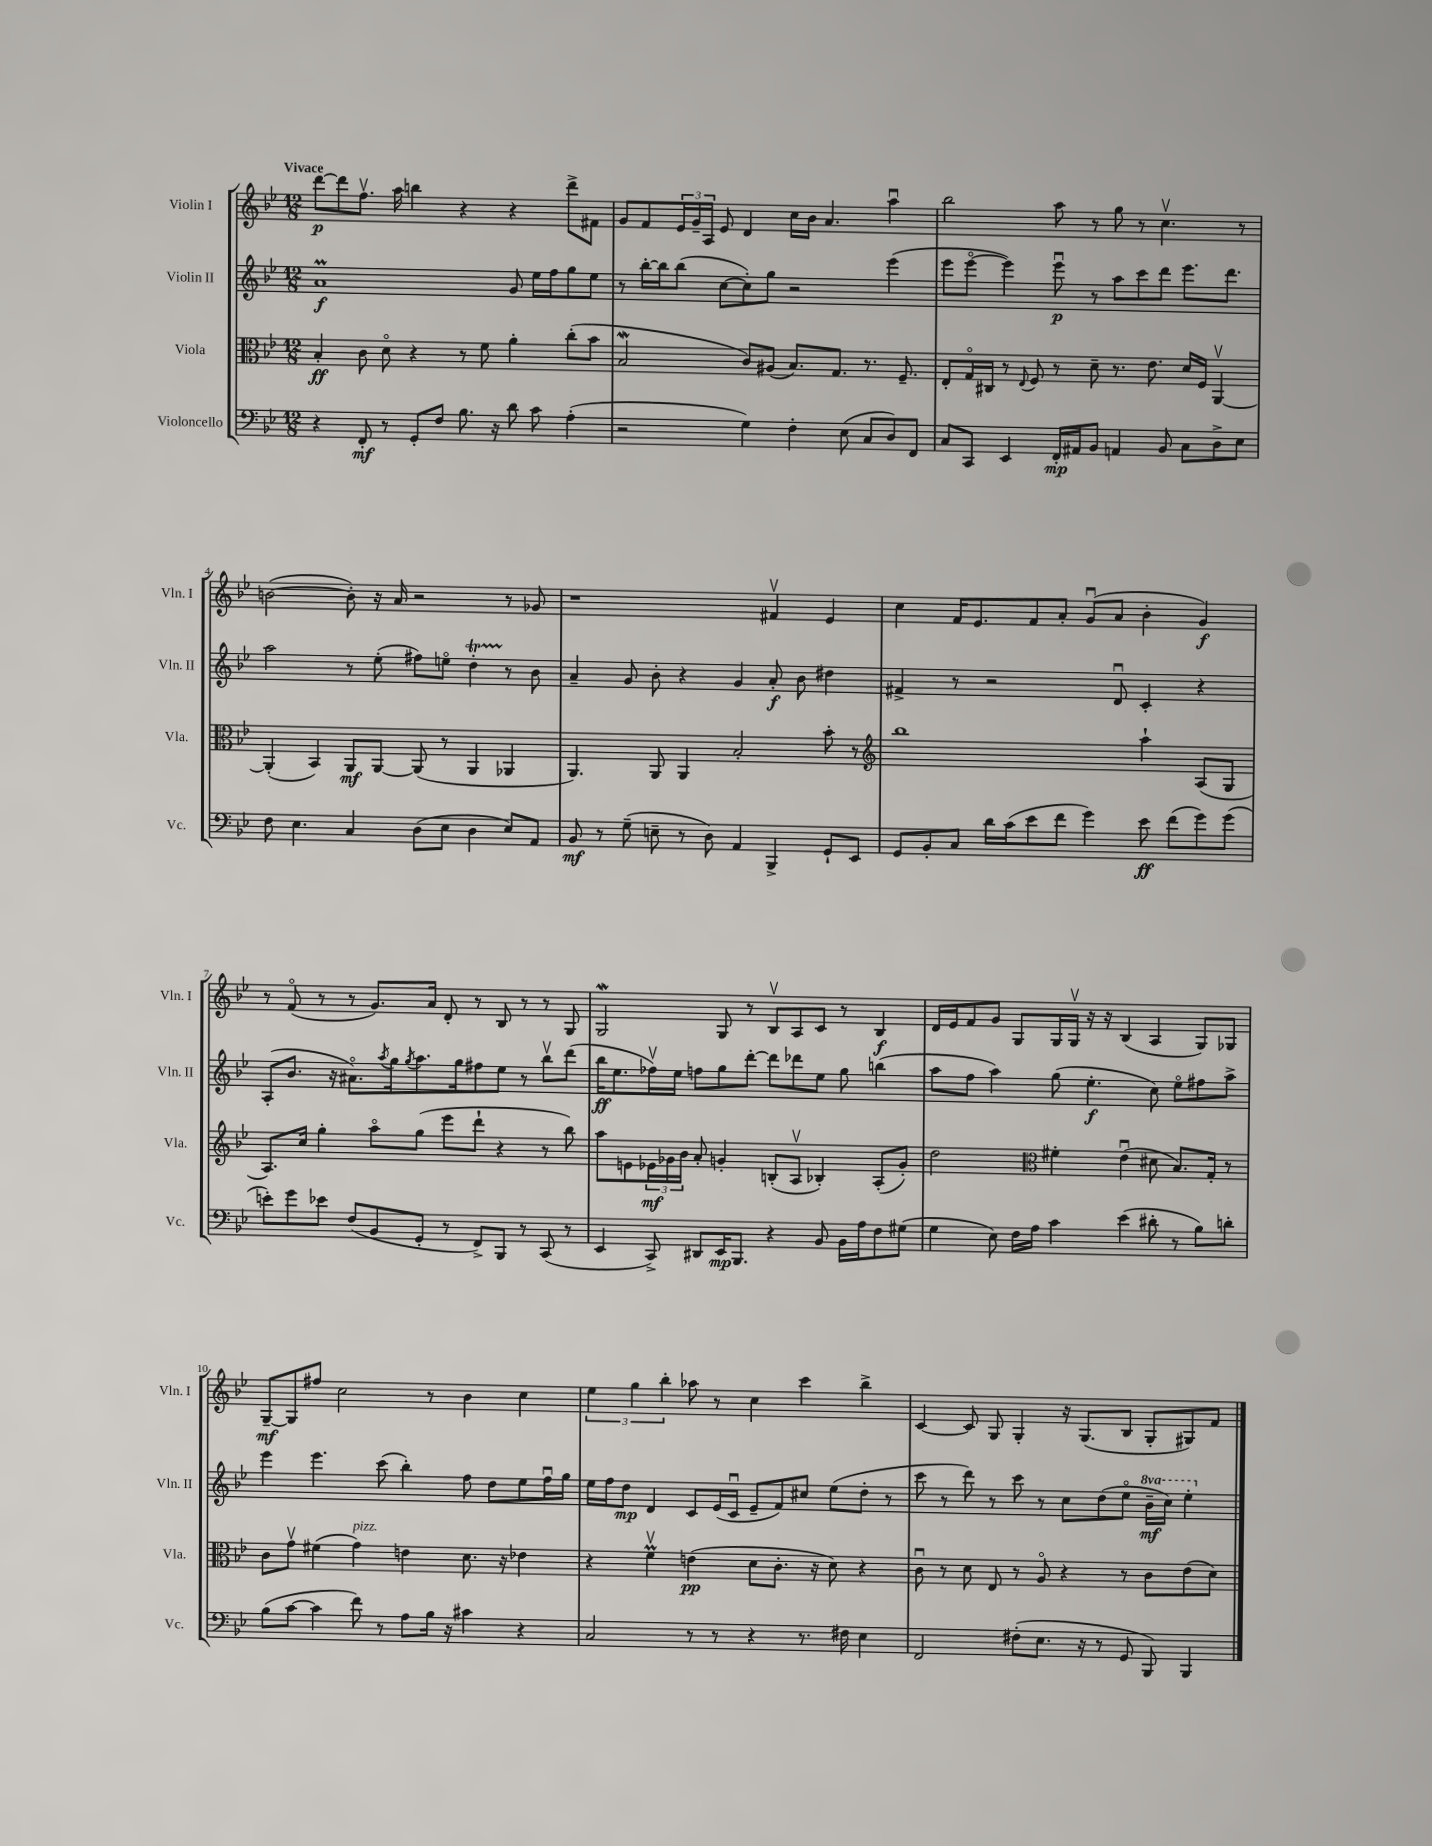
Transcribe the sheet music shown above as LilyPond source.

<<
\new StaffGroup <<
\new Staff = "s0" \with { instrumentName = "Violin I" shortInstrumentName = "Vln. I" } {
    \clef treble \key bes \major \numericTimeSignature \time 12/8 \tempo "Vivace"
    d'''8~\p d'''8 f''8.\upbow a''16 b''4 r4 r4 d'''8-> fis'8 |
    g'8 f'8 \tuplet 3/2 { ees'16 g'16-- a16 } ees'8 d'4 c''16 bes'16 a'4. a''4\downbow |
    bes''2 a''8 r8 g''8 r8 c''4.\upbow r8 |
    b'2~( b'8-.) r16 a'16 r2 r8 ges'8 |
    r1 fis'4\upbow ees'4 |
    c''4 f'16 ees'8. f'8 a'8-. g'8\downbow( a'8 bes'4-. g'4\f) |
    r8 f'8\flageolet( r8 r8 g'8.) a'16 d'8-. r8 bes8 r8 r8 g8 |
    g2\mordent g8 r8 bes8\upbow a8 c'8 r8 bes4\f |
    d'16 ees'16 f'8 g'8 g8 g16 g16\upbow r16 r16 bes4( a4 g8) ges8 |
    g8~--\mf g8 fis''8 c''2 r8 bes'4 c''4 |
    \tuplet 3/2 { ees''4 g''4 bes''4-. } aes''8 r8 c''4 c'''4 bes''4-> |
    c'4~ c'8 g8 g4-. r16 g8.( bes8 g8-. gis8) f'8 \bar "|." |
}
\new Staff = "s1" \with { instrumentName = "Violin II" shortInstrumentName = "Vln. II" } {
    \clef treble \key bes \major \numericTimeSignature \time 12/8 \set Staff.ottavationMarkups = #ottavation-simple-ordinals
    a'1\prall\f g'8 ees''16 f''16 g''8 ees''8 |
    r8 bes''16~-. bes''16 bes''8( c''8~ c''8-.) g''8 r2 ees'''4( |
    ees'''8 ees'''8~\flageolet ees'''4) ees'''8\downbow\p r8 a''8 c'''8 d'''8 ees'''8. d'''8. |
    a''2 r8 ees''8-.( fis''8) e''8\flageolet d''4-.\startTrillSpan r8\stopTrillSpan bes'8 |
    a'4-- g'8 bes'8-. r4 g'4 a'8-.\f bes'8 dis''4 |
    fis'4-> r8 r2 d'8\downbow c'4-. r4 |
    a8-.( bes'8. r16 ais'8.\flageolet) \acciaccatura { a''8 } g''16 \acciaccatura { g''8 } a''8. g''16 fis''8 ees''8 r8 bes''8\upbow d'''8( |
    bes''16\ff ees''8. fes''16\upbow) ees''16 f''8 g''8 d'''8~-. d'''8 des'''8 ees''8 g''8 b''4( |
    a''8 f''8 a''4) g''8( ees''4.-.\f c''8) ees''8\flageolet fis''8 a''8-> |
    ees'''4 ees'''4. c'''8( bes''4-.) f''8 d''8 ees''8 f''16\downbow g''16 |
    ees''16 f''16 d''8\mp d'4 c'8 ees'16( c'16\downbow ees'8-- f'8) cis''8 ees''8( d''8-. r8 |
    c'''8 r8 d'''8) r8 c'''8 r8 c''8 d''8( ees''8\flageolet \ottava #1 bes''16--\mf c'''16) ees'''4-. \ottava #0 \bar "|." |
}
\new Staff = "s2" \with { instrumentName = "Viola" shortInstrumentName = "Vla." } {
    \clef alto \key bes \major \numericTimeSignature \time 12/8
    bes4-.\ff c'8 d'8\flageolet r4 r8 f'8 a'4-. c''8-.( bes'8 |
    bes2\mordent c'8) ais8( bes8.) g8. r8. f8.-- |
    ees8-. g16\flageolet cis16 r8 \appoggiatura { ees8 } f8 r8 d'8-- r8. ees'8. d'16 f16 a,4~\upbow |
    a,4-.( bes,4) a,8\mf a,8~ a,8( r8 a,4 aes,4 |
    a,4.) a,8 a,4 bes2-. bes'8-. r8 |
    \clef treble bes''1 a''4-! a8( g8 |
    a8.) c''16 g''4-. a''8\flageolet g''8( ees'''8 d'''8-! r4 r8 bes''8) |
    a''8 e'8 \tuplet 3/2 { ees'16\mf ges'16 bes'16 } a'8-. g'4-. b8-.( a8\upbow bes4-.) a8-.( g'8-.) |
    d''2 \clef alto fis'4-. ees'4\downbow( dis'8 bes8.) g16-. r8 |
    c'8 g'8\upbow fis'4( g'4^\markup { \italic "pizz." }) e'4 d'8. r16 ees'4 |
    r4 f'4\upbow\prall e'4\pp( d'8 c'8.-. r16 d'8) r4 |
    c'8\downbow r8 d'8 ees8 r8 a8\flageolet r4 r8 c'8 ees'8( d'8) \bar "|." |
}
\new Staff = "s3" \with { instrumentName = "Violoncello" shortInstrumentName = "Vc." } {
    \clef bass \key bes \major \numericTimeSignature \time 12/8
    r4 f,8-.\mf r8 g,8-. f8 bes8. r16 d'8 c'8 a4-.( |
    r2 g4) f4-. ees8( c8 d8) f,8 |
    c8 c,8 ees,4 f,16-.\mp ais,16 bes,8 a,4 bes,8 c8 d8-> ees8 |
    f8 ees4. c4 d8( ees8 d4 ees8) a,8 |
    bes,8\mf r8 g8--( e8-- r8 d8) a,4 bes,,4-> g,8-! ees,8 |
    g,8 bes,8-. c8 d'16 c'16( ees'8 f'8 g'4) ees'8\ff f'8( g'8) g'8( |
    e'8-.) g'8 ees'8 f8( bes,8 g,8-. r8 f,8->) bes,,8 r8 c,8( r8 |
    ees,4 c,8->) dis,8 ees,16\mp bes,,8. r4 bes,8 bes,16 a16 f8 gis8( |
    g4 ees8) f16 a16 c'4 ees'4( dis'8-. r8 bes8) d'8-. |
    bes8( c'8~ c'4 f'8) r8 a8 bes16 r16 cis'4 r4 |
    c2 r8 r8 r4 r8. fis16 ees4 |
    f,2 fis8-.( ees8. r16 r8 g,8 bes,,8) bes,,4 \bar "|." |
}
>>
>>
